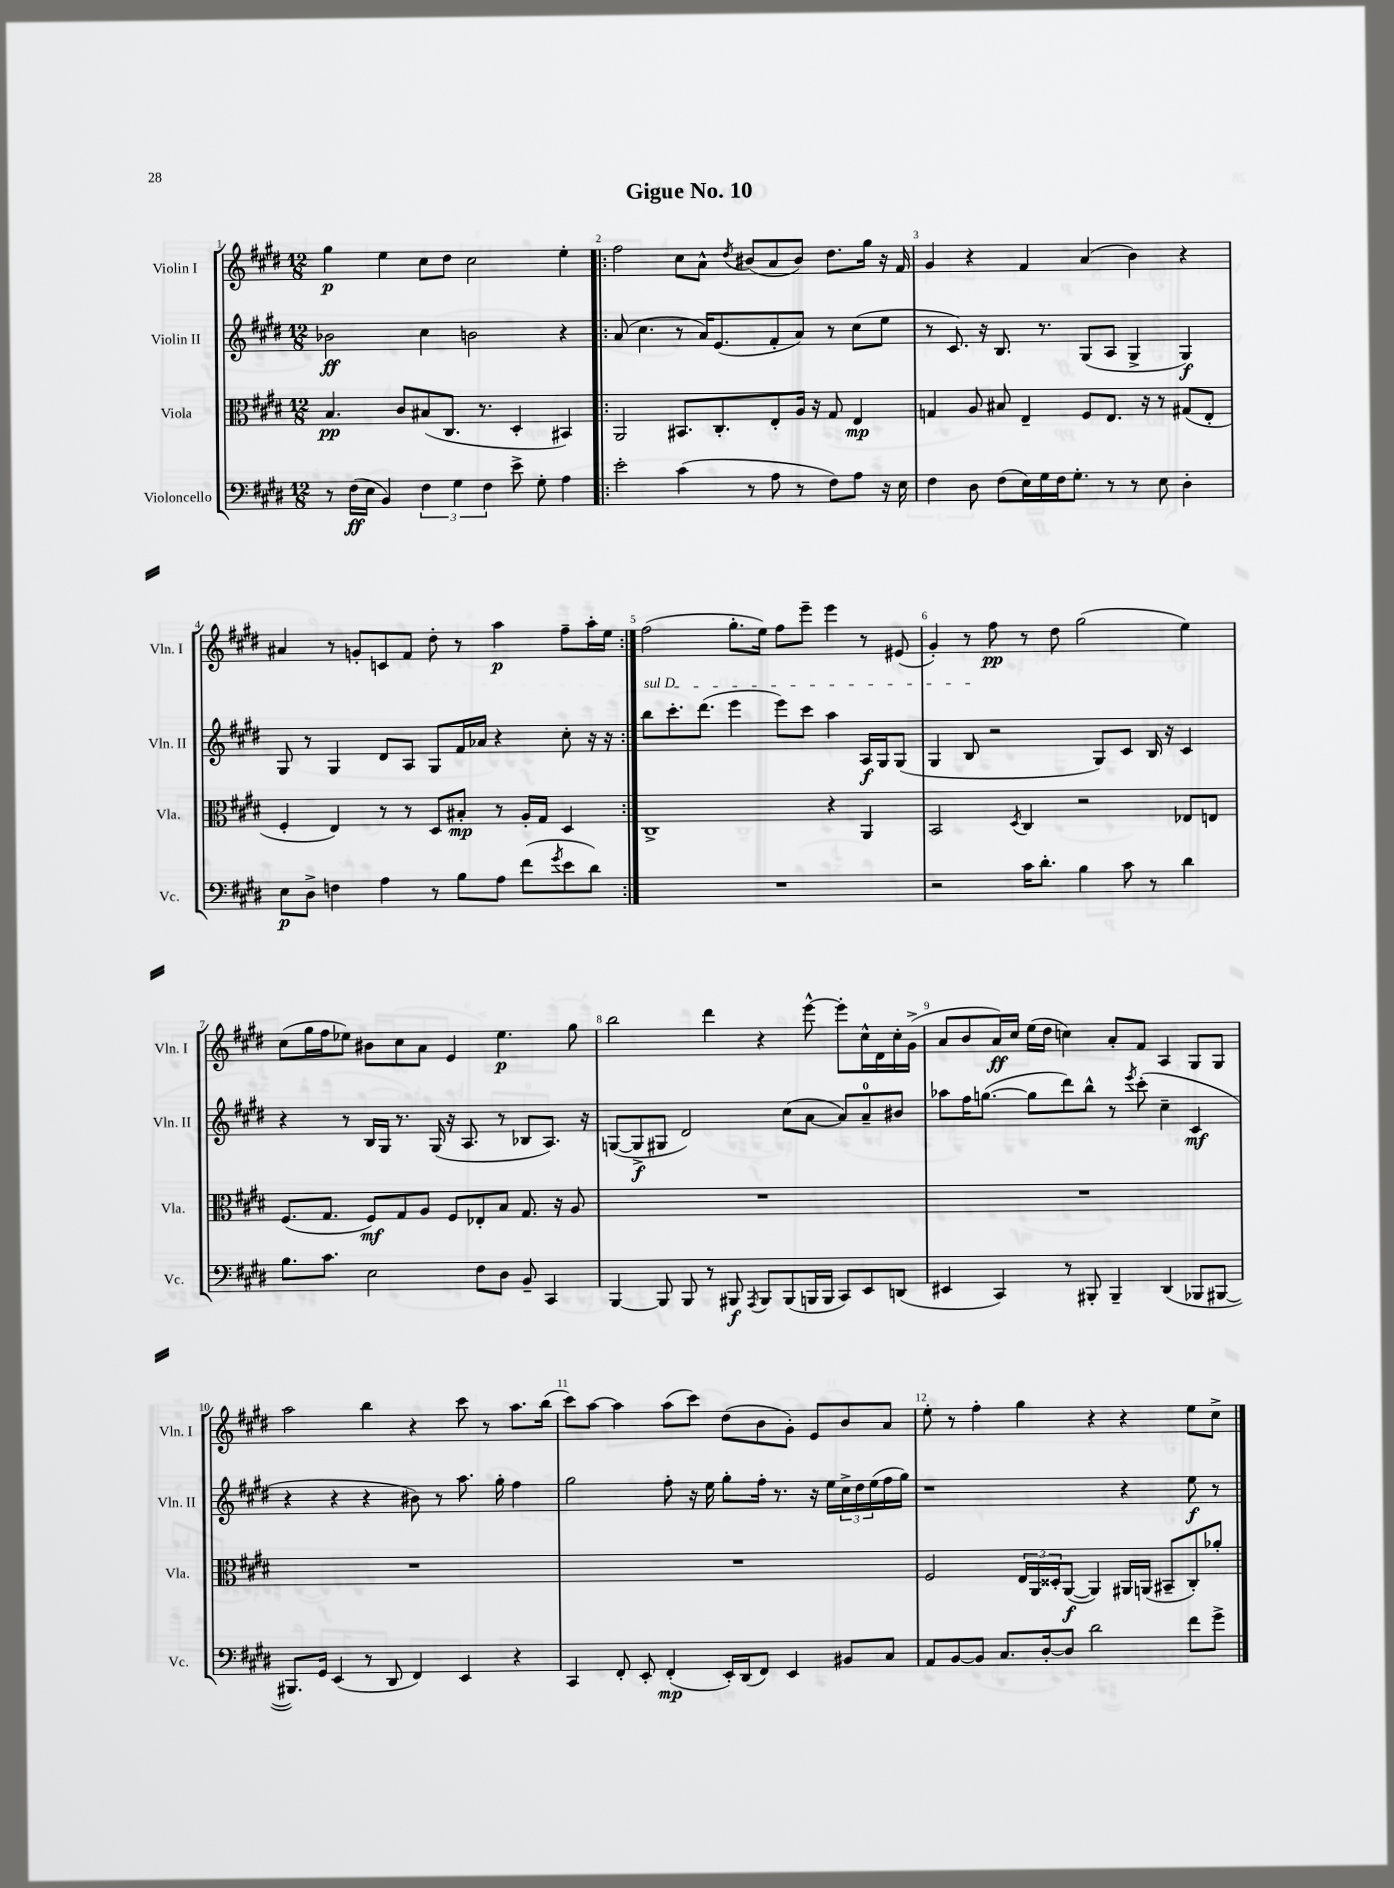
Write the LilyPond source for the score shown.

\header { title = "Gigue No. 10" }
<<
\new StaffGroup <<
\new Staff = "s0" \with { instrumentName = "Violin I" shortInstrumentName = "Vln. I" } {
    \clef treble \key e \major \numericTimeSignature \time 12/8
    gis''4\p e''4 cis''8 dis''8 cis''2 e''4-. |
    \repeat volta 2 { fis''2 cis''8 a'8-^ \acciaccatura { dis''8 } bis'8( a'8 bis'8) dis''8. gis''16 r16 fis'16 |
    gis'4 r4 fis'4 a'4( b'4) r4 |
    ais'4 r8 g'8-. c'8 fis'8 dis''8-. r8 a''4\p fis''8-- a''16-. e''16 | }
    fis''2( gis''8.-. e''16) fis''8 e'''8-- e'''4 r8 eis'8( |
    gis'4-.) r8 fis''8\pp r8 dis''8 gis''2( e''4) |
    cis''8( gis''16 fis''16 ees''8) bis'8 cis''8 a'8 e'4 ees''4.\p gis''8 |
    b''2 dis'''4 r4 e'''8~-^ e'''8-. cis''16-^ dis'16 cis''16-. gis'16->( |
    a'8 b'8 a'16\ff) cis''16 e''16( dis''16 c''4) a'8-. fis'8 a4 gis8 gis8 |
    a''2 b''4 r4 cis'''8 r8 a''8. b''16( |
    cis'''8) a''8~ a''4 a''8( cis'''8) dis''8( b'8 gis'8-.) e'8 b'8 a'8 |
    e''8-. r8 fis''4-. gis''4 r4 r4 e''8 cis''8-> \bar "|." |
}
\new Staff = "s1" \with { instrumentName = "Violin II" shortInstrumentName = "Vln. II" } {
    \clef treble \key e \major \numericTimeSignature \time 12/8
    bes'2\ff cis''4 b'2 r4 |
    \repeat volta 2 { a'8( cis''4. r8 a'16) e'8.( fis'8-. a'8) r8 cis''8( e''8 |
    r8 cis'8.) r16 b8. r8. gis8( a8 gis4-> gis4\f) |
    gis8 r8 gis4 dis'8 a8 gis8 fis'16 aes'16 r4 cis''8-. r16 r16 | }
    \once \override TextSpanner.bound-details.left.text = \markup { \italic "sul D" } b''8\startTextSpan cis'''8.-. dis'''8.( e'''4 e'''8) cis'''8 a''4 a16\f gis16 gis8( |
    gis4 b8\stopTextSpan r2 gis8) cis'8 b16 r16 cis'4 |
    r4 r8 b16 gis16 r8. gis16( r16 a8. r8 bes8 a8.) r16 |
    g8~( g8->\f gis8 dis'2) cis''8( a'8~ a'8) a'8-0-- bis'8 |
    aes''8 fis''16 g''8.~( g''8 dis'''8) b''8-^ r8 \acciaccatura { e'''8 } cis'''8-.( cis''4-- cis'4\mf |
    r4 r4 r4 bis'8) r8 a''8. gis''16-. fis''4 |
    gis''2 fis''8-. r16 e''16 gis''8-. fis''16-. r8. r16 e''16 \tuplet 3/2 { cis''16-> dis''16 e''16( } fis''16 gis''16) |
    r1 r4 e''8\f r8 \bar "|." |
}
\new Staff = "s2" \with { instrumentName = "Viola" shortInstrumentName = "Vla." } {
    \clef alto \key e \major \numericTimeSignature \time 12/8
    b4.\pp cis'8 bis8( cis8. r8. dis4-. bis,4) |
    \repeat volta 2 { a,2 bis,8. cis8.-. e8-. a16 r16 gis8 e4\mp |
    g4 a8 bis8 e4-- fis8 e8. r16 r8 gis8( e8-. |
    fis4-. e4) r8 r8 dis8 bis8-.\mp r8 a16-. gis16 dis4 | }
    cis1-> r4 a,4 |
    b,2 \acciaccatura { dis8 } cis4 r2 ees8 e8 |
    fis8.( gis8. fis8\mf) gis8 a8 fis8 ees8-. b8 gis8. r16 a8 |
    R1. |
    R1. |
    R1. |
    R1. |
    fis2 \tuplet 3/2 { e16 a,16 disis16-. } a,8~\f( a,4) ais,16 a,16( bis,8-- cis8-.) aes'8-. \bar "|." |
}
\new Staff = "s3" \with { instrumentName = "Violoncello" shortInstrumentName = "Vc." } {
    \clef bass \key e \major \numericTimeSignature \time 12/8
    r8 fis16\ff( e16 b,4) \tuplet 3/2 { fis4 gis4 fis4 } e'8-> gis8-. a4 |
    \repeat volta 2 { e'2-. cis'4( r8 a8 r8 fis8) a8 r16 e16 |
    fis4 dis8 fis8( e16) gis16 fis16 gis8.-. r8 r8 e8 dis4-. |
    e8\p dis8-> f4 a4 r8 b8 a8 fis'8( \acciaccatura { gis'8 } e'8 dis'8) | }
    R1. |
    r2 cis'16 dis'8.-. b4 cis'8 r8 dis'4 |
    b8. cis'8. e2 fis8 dis8 b,8-- cis,4 |
    b,,4~ b,,8 b,,8 r8 bis,,8\f \acciaccatura { a,,8 } bis,,8 bis,,8( b,,16 b,,16 cis,8) e,8 d,8( |
    eis,4 cis,4) r8 bis,,8-. bis,,4-- dis,4( bes,,8 bis,,8~ |
    bis,,8.) gis,16 e,4( r8 dis,8 fis,4) e,4 r4 |
    cis,4 fis,8-. e,8-. fis,4-.\mp( e,16-.) dis,16( fis,8) e,4 bis,8 cis8 |
    a,8 b,8~ b,8 cis8. dis16~-. dis8 dis'2 fis'8 gis'8-> \bar "|." |
}
>>
>>
\layout { \context { \Score \override BarNumber.break-visibility = ##(#f #t #t) barNumberVisibility = #all-bar-numbers-visible } }
